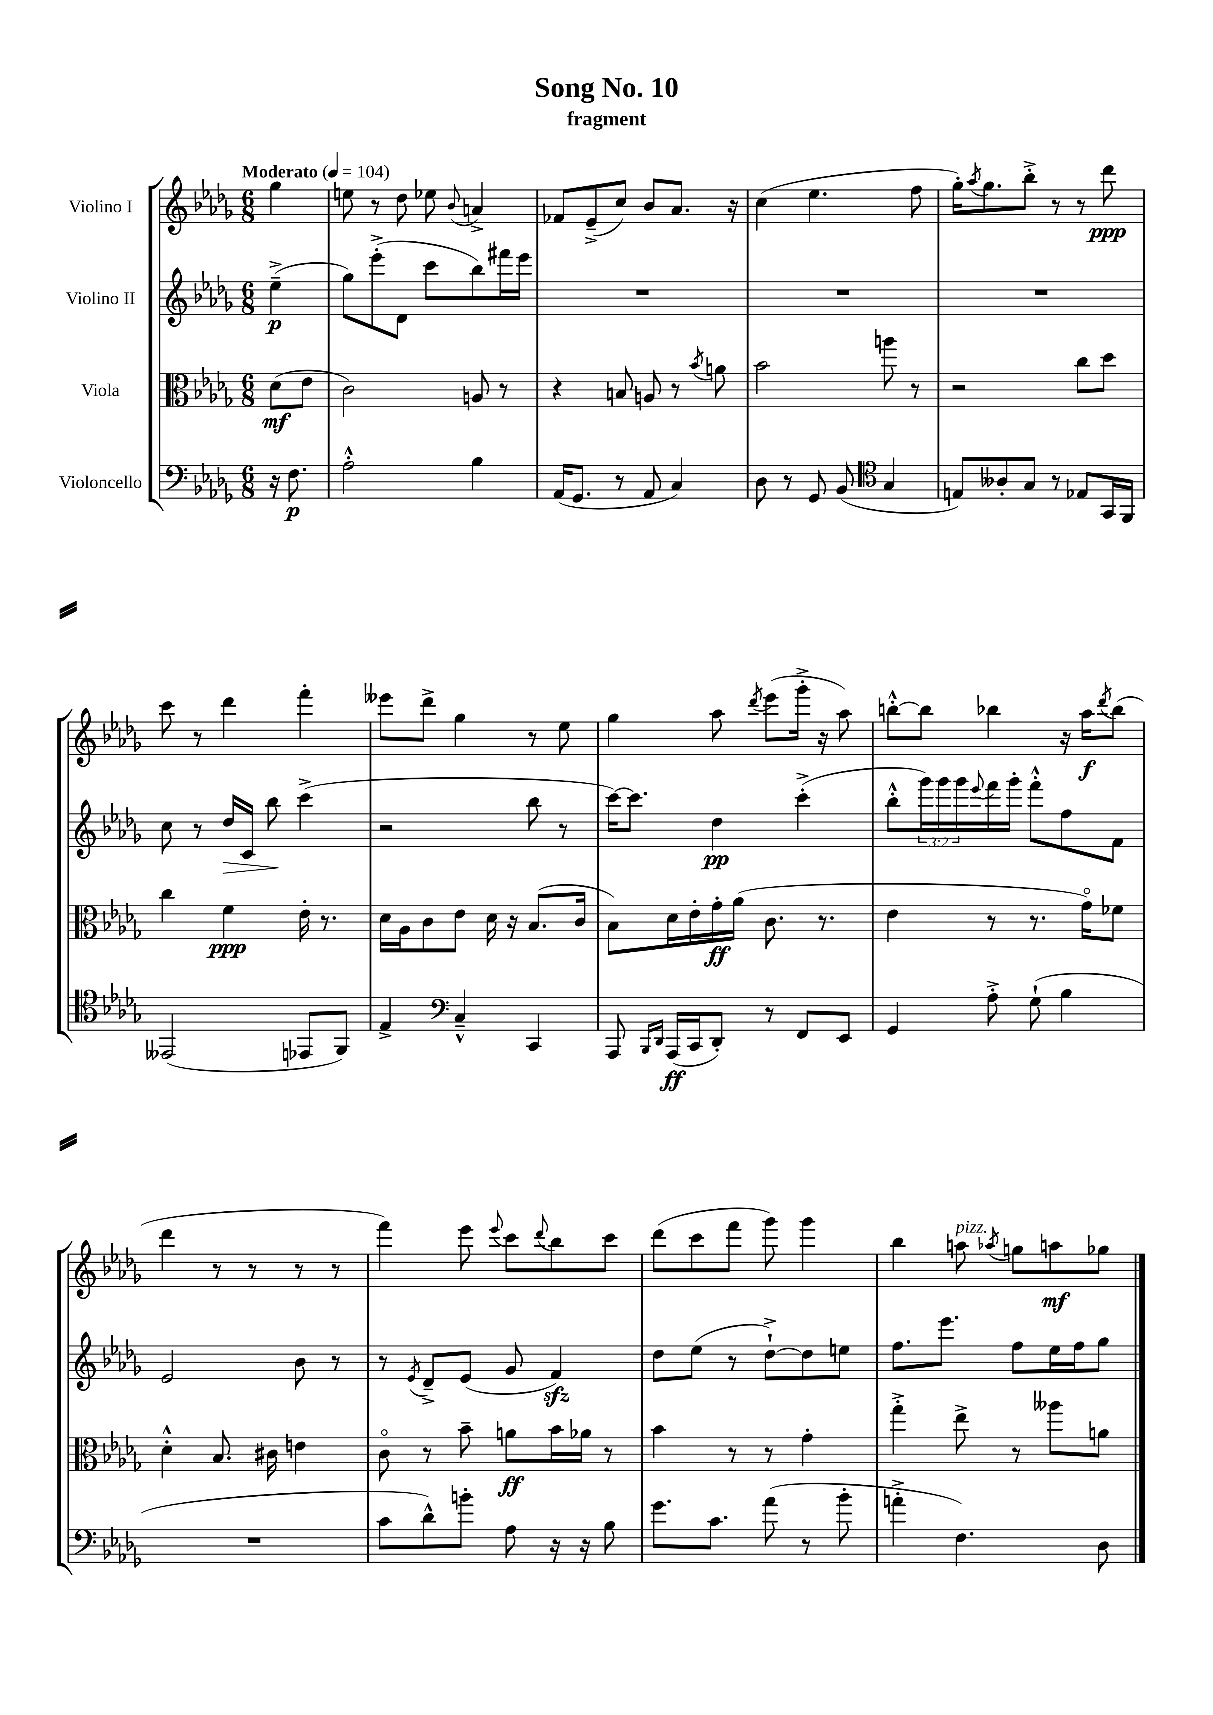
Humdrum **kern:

**kern	**kern	**kern	**kern
*staff4	*staff3	*staff2	*staff1
*clefF4	*clefC3	*clefG2	*clefG2
*k[b-e-a-d-g-]	*k[b-e-a-d-g-]	*k[b-e-a-d-g-]	*k[b-e-a-d-g-]
*M6/8	*M6/8	*M6/8	*M6/8
*MM104	*MM104	*MM104	*MM104
16r	(8d-	(4ee-~^	4gg-
8.F	.	.	.
.	8e-	.	.
=	=	=	=
2A-'^^	2c)	8gg-)	8ee
.	.	(8eee-'^	8r
.	.	8d-	8dd-
.	.	8ccc	8ee-
.	.	.	8qqb-
4B-	8A	8bb-)	4a^
.	8r	16fff#	.
.	.	16eee-	.
=	=	=	=
(16AA-	4r	2.r	8f-
8.GG-	.	.	.
.	.	.	(8e-~^
8r	8B	.	8cc)
8AA-	8A	.	8b-
4C)	8r	.	8.a-
.	8qb-	.	.
.	8a	.	.
.	.	.	16r
=	=	=	=
8D-	2b-	2.r	(4cc
8r	.	.	.
8GG-	.	.	4.ee-
(8BB-	.	.	.
*clefC4	*	*	*
4G-	8aa	.	.
.	8r	.	8ff
=	=	=	=
8E)	2r	2.r	16gg-')
.	.	.	8qaa-
.	.	.	8.gg-
8A--'	.	.	.
8G-	.	.	8bb-'^
8r	.	.	8r
8E-	8cc	.	8r
16GG-	8dd-	.	8ddd-
16FF	.	.	.
=	=	=	=
(2EE--	4cc	8cc	8ccc
.	.	8r	8r
.	4f	16dd-	4ddd-
.	.	16c	.
.	.	8bb-	.
8EE-	16e-'	(4ccc^	4fff'
.	8.r	.	.
8FF)	.	.	.
=	=	=	=
4E-^	16d-	2r	8eee--
.	16A-	.	.
.	8c	.	8ddd-^
*clefF4	*	*	*
4C~^^	8e-	.	4gg-
.	16d-	.	.
.	16r	.	.
4CC	(8.B-	8bb-	8r
.	.	8r	8ee-
.	16c	.	.
=	=	=	=
8AAA-	8B-)	[16ccc)	4gg-
.	.	8.ccc]	.
16qqBBB-	.	.	.
16qqDD-	.	.	.
(16AAA-	16d-	.	.
16CC	16e-'	.	.
8DD-')	16g-'	4dd-	8aa-
.	(16a-	.	.
.	.	.	8qddd-
8r	8.c	.	(8eee-
8FF	.	(4ccc'^	16ggg-'^
.	8.r	.	16r
8EE-	.	.	8aa-)
=	=	=	=
4GG-	4e-	8bb-'^^	[8bb'^^
.	.	24ggg-)	8bb]
.	.	24ggg-	.
.	.	24ggg-	.
.	.	8qqeee-	.
8A-'^	8r	16fff	4bb-
.	.	16ggg-'	.
(8G-`	8.r	8fff'^^	.
4B-	.	8ff	16r
.	16g-o)	.	16aa-
.	.	.	8qddd-
.	8f-	8f	(8bb-
=	=	=	=
2.r	4d-'^^	2e-	4ddd-
.	8.B-	.	8r
.	.	.	8r
.	16c#	.	.
.	4e	8b-	8r
.	.	8r	8r
=	=	=	=
8c	8co	8r	4fff)
.	.	8qe-	.
8d-^^)	8r	8d-~^	.
8b'	8b-~	(8e-	8eee-
.	.	.	8qqeee-
8A-	8a	8g-	8ccc
.	.	.	8qqddd-
16r	16b-	4f)	8bb-
16r	16a-	.	.
8B-	8r	.	8ccc
=	=	=	=
8.g-	4b-	8dd-	(8ddd-
.	.	(8ee-	8ccc
8.c	.	.	.
.	8r	8r	8fff
(8a-	8r	[8dd-`^)	8ggg-)
8r	4g-'	8dd-]	4ggg-
8b-'	.	8ee	.
=	=	=	=
4a'^	4gg-'^	8.ff	4bb-
.	.	8.eee-	.
4.F)	8ee-^	.	8aa
.	.	.	8qaa-
.	8r	8ff	8gg
.	8aa--	16ee-	8aa
.	.	16ff	.
8D-	8a	8gg-	8gg-
==	==	==	==
*-	*-	*-	*-
